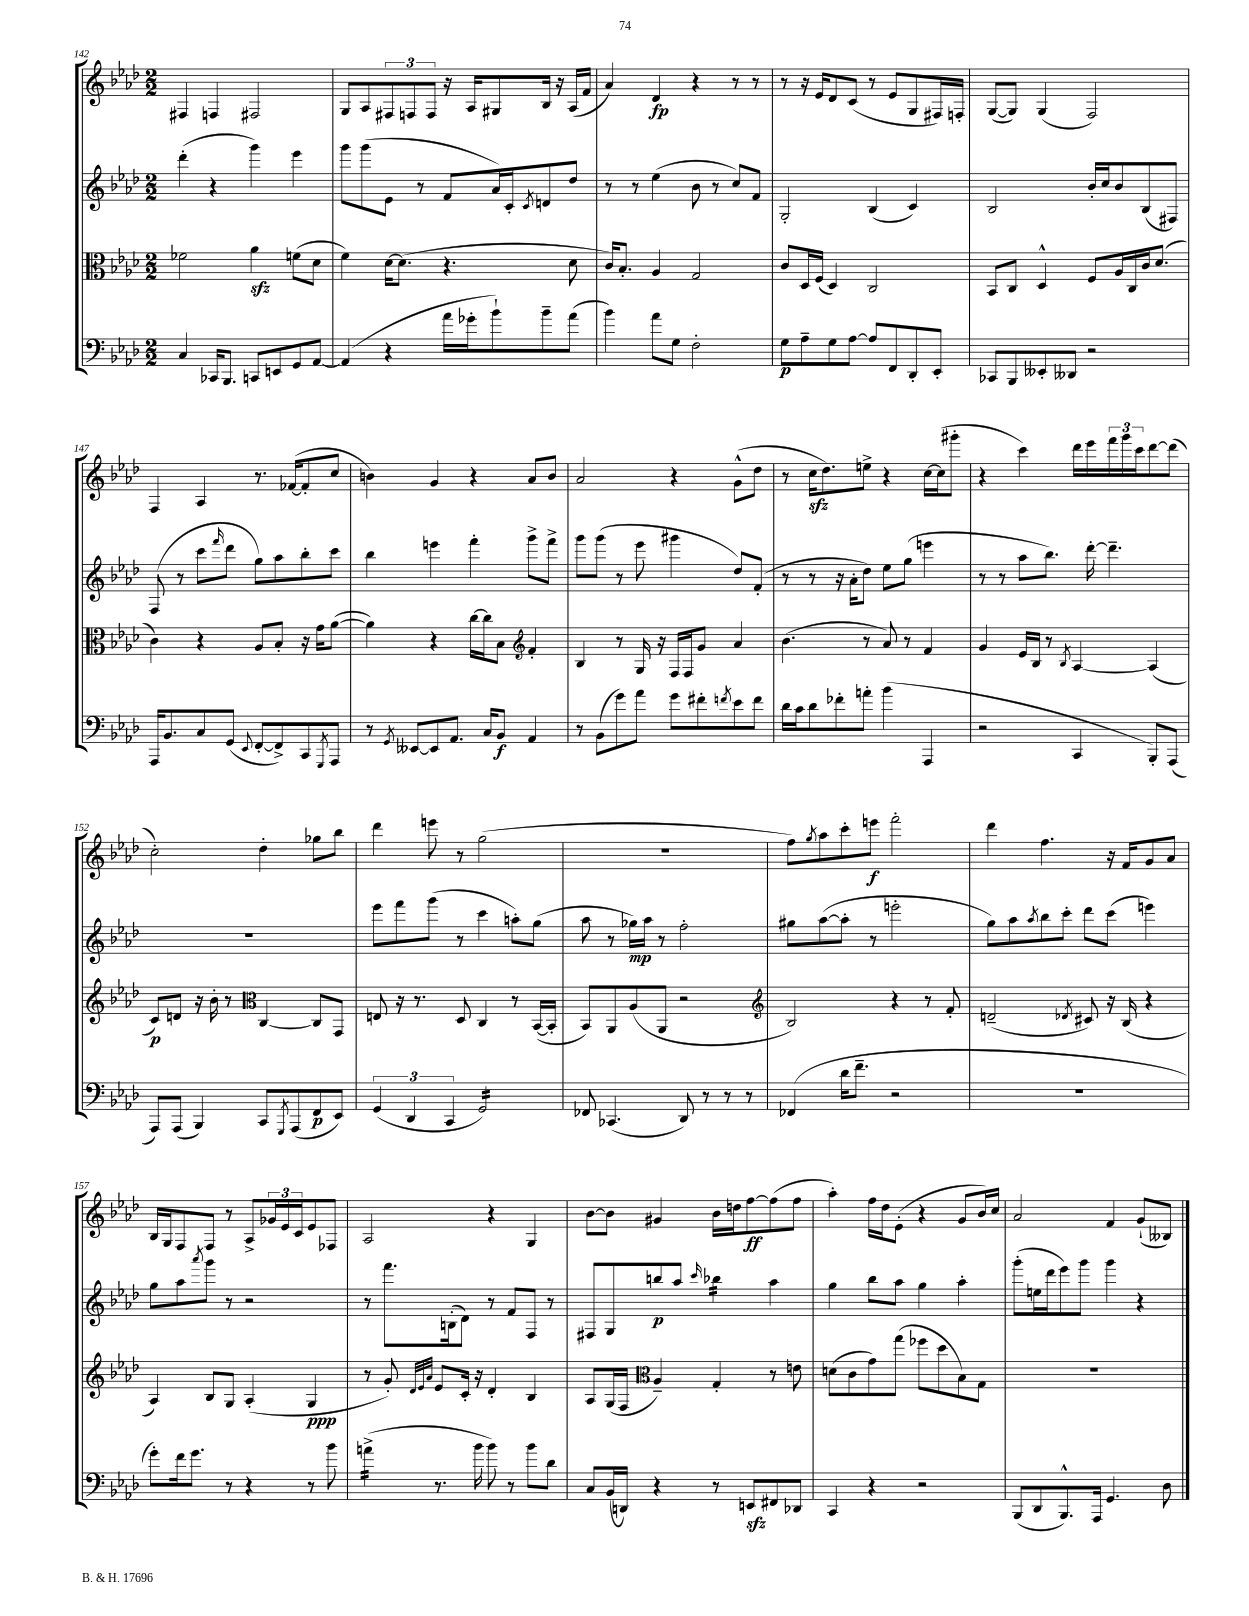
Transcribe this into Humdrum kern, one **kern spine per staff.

**kern	**kern	**kern	**kern
*staff4	*staff3	*staff2	*staff1
*clefF4	*clefC3	*clefG2	*clefG2
*k[b-e-a-d-]	*k[b-e-a-d-]	*k[b-e-a-d-]	*k[b-e-a-d-]
*M2/2	*M2/2	*M2/2	*M2/2
4C	2f-	(4ddd-'	4F#
16CC-	.	4r	4F
8.BBB-	.	.	.
8CC	4a-	4ggg)	2F#
8EE	.	.	.
8GG	(8f	4eee-	.
[8AA-	8d-	.	.
=	=	=	=
(4AA-]	4f)	8ggg	8G
.	.	(8ggg	8A-
4r	[16d-	8e-	12F#
.	(8.d-]	.	.
.	.	.	12F
.	.	8r	.
.	.	.	12F
16a-	4.r	8f	16r
16g-'	.	.	16A-
8b-`)	.	16a-)	8G#
.	.	16c'	.
.	.	8qc	.
8b-~	.	8d	16B-
.	.	.	16r
(8a-	8d-	8dd-	(16A-
.	.	.	16f
=	=	=	=
4b-)	16c)	8r	4a-)
.	8.B-'	.	.
.	.	8r	.
8a-	4A-	(4ee-	4d-
8G	.	.	.
2F'	2G	8b-	4r
.	.	8r	.
.	.	8cc)	8r
.	.	8f	8r
=	=	=	=
8G	8c	2G'	8r
8A-~	16D-	.	16r
.	(16F	.	16e-
8G	4D-)	.	8d-
[8A-	.	.	(8c
8A-]	2C	(4B-	8r
8FF	.	.	8e-
8DD-'	.	4c)	8G
8EE-'	.	.	16F#)
.	.	.	16F'
=	=	=	=
8CC-	8BB-	2B-	([8G
8BBB-	8C	.	8G])
8EE--'	4D-^^	.	(4G
8DD--	.	.	.
2r	8F	16b-'	2F)
.	.	16cc	.
.	16A-	8b-	.
.	16C	.	.
.	16c	(8B-	.
.	(8.d-	.	.
.	.	8F#)	.
=	=	=	=
16AAA-	4c)	(8F	4F
8.BB-	.	.	.
.	.	8r	.
8C	4r	8ccc	4A-
.	.	16qqfff	.
(8GG	.	8ddd-	.
8qqEE-	.	.	.
[8FF'	8A-	8gg)	8.r
8FF^])	8B-'	8aa-	.
.	.	.	([16f-
8CC	16r	8bb-'	8f-']
.	16g	.	.
8qGGG	.	.	.
8AAA-	([8a-	8ccc	8cc
=	=	=	=
8r	4a-])	4bb-	4b)
8qGG	.	.	.
[8EE--	.	.	.
8EE--]	4r	4eee	4g
8.AA-	.	.	.
.	[16cc	4fff'	4r
16C	16cc]	.	.
8BB-	8B-	.	.
*	*clefG2	*	*
4AA-	4f'	8ggg^	8a-
.	.	8fff^	8b
=	=	=	=
8r	4B-	8ggg	2a-
(8BB-	.	(8ggg	.
8g)	8r	8r	.
8a-	16G	8eee-	.
.	16r	.	.
8g	16F	4ggg#	4r
.	16F	.	.
8f#'	8g	.	.
8qf	.	.	.
8e-	4a-	8dd-)	(8g^^
8f	.	(8f'	8dd-
=	=	=	=
16d-	(4.b-	8r	8r
16c	.	.	.
8d-	.	8r	16cc
.	.	.	8.dd-)
8f-'	.	16r	.
.	.	16a-'	.
8a'	8r	8dd-)	8ee^
(4b-	8a-)	8ee-	4r
.	8r	(8gg	.
4AAA-	4f	4eee	[16cc
.	.	.	(16cc]
.	.	.	8ggg#'
=	=	=	=
2r	4g	8r	4r
.	.	8r	.
.	16e-	8aa-	4ccc)
.	16B-	.	.
.	8r	8.bb-)	.
.	8qB-	.	.
4CC	[4A-	.	16ddd-
.	.	[16ddd-'	16eee-
.	.	4.ddd-~]	24fff
.	.	.	24ggg
.	.	.	24ccc
8BBB-')	(4A-]	.	[8ddd-
(8AAA-	.	.	(8ddd-]
=	=	=	=
8AAA-)	8c)	1r	2cc')
(8AAA-	8d	.	.
4BBB-)	16r	.	.
.	16b-'	.	.
.	8r	.	.
*	*clefC3	*	*
8CC	[4C	.	4dd-'
8qGGG	.	.	.
(8AAA-	.	.	.
8FF	8C]	.	8gg-
8EE-)	8GG	.	8bb-
=	=	=	=
(6GG	8E	8eee-	4ddd-
.	16r	8fff	.
6DD-	.	.	.
.	8.r	.	.
.	.	(8ggg	8eee
6CC	.	.	.
.	8D-	8r	8r
2GG)	4C	4ccc	(2gg
.	8r	8aa')	.
.	([16BB-	(8gg	.
.	16BB-']	.	.
=	=	=	=
8FF-	8BB-)	8aa-	1r
(4.CC-	8AA-	8r	.
.	(8A-	16gg-)	.
.	.	16aa-	.
.	8AA-	8r	.
8DD-)	2r	2ff'	.
8r	.	.	.
8r	.	.	.
8r	.	.	.
=	=	=	=
*	*clefG2	*	*
(4FF-	2B-)	8gg#	8ff)
.	.	.	8qgg
.	.	([8aa-	8aa-
16d-	.	8aa-']	8ccc'
8.f~	.	.	.
.	.	8r	8eee
2r	4r	2eee'	2fff'
.	8r	.	.
.	8f'	.	.
=	=	=	=
1r	(2d~	8gg)	4ddd-
.	.	8aa-	.
.	.	8qaa-	.
.	.	8bb-	4.ff
.	.	8ccc'	.
.	8qd-	.	.
.	8c#)	8ddd-	.
.	16r	(8ccc	16r
.	(16B-	.	16f
.	4r	4eee)	8g
.	.	.	8a-
=	=	=	=
8g')	4A-)	8gg	16B-
.	.	.	16G
16f	.	8aa-	8F
8.g	.	.	.
.	.	8qaaa-	.
.	8B-	8ggg	8F
8r	8G	8r	8r
4r	(4A-'	2r	8A-^
.	.	.	24g-
.	.	.	24e-
.	.	.	24c
8r	4G	.	8e-
8b-	.	.	8F-
=	=	=	=
(4a^	8r	8r	2A-
.	8g')	8.fff	.
.	32qqd-	.	.
.	32qqe-	.	.
.	32qqa-	.	.
8.r	8e-	.	.
.	.	(16B'	.
.	16c'	8d-)	.
16b-	16r	.	.
8b-)	4d-'	8r	4r
8r	.	8f	.
8b-	4B-	8F	4G
8d-	.	8r	.
=	=	=	=
8C	8A-	8F#	[8b-
(16BB-	(16G	8G	8b-]
16DD)	16F	.	.
*	*clefC3	*	*
4r	4A-~)	8bb	4g#
.	.	8aa-	.
.	.	16qqccc	.
8r	4G'	4bb-	16b-
.	.	.	16dd
8EE	.	.	[8ff
8FF#	8r	4aa-	(8ff]
8DD-	8e	.	8ff
=	=	=	=
4CC	(8d	4gg	4aa-')
.	8c	.	.
4r	8g)	8bb-	16ff
.	.	.	16dd-
.	(8gg	8aa-	(8e-'
2r	8ff-	4gg	4r
.	8dd-	.	.
.	8B-)	4aa-'	8g
.	8G	.	16b-)
.	.	.	16cc
=	=	=	=
(8BBB-	1r	(8ggg'	2a-
8DD-	.	16ee	.
.	.	16ddd-	.
8.BBB-^^)	.	8eee-)	.
.	.	8ggg	.
16AAA-	.	.	.
4.GG	.	4ggg	4f
.	.	4r	(8g`
8D-	.	.	8B--)
==	==	==	==
*-	*-	*-	*-
